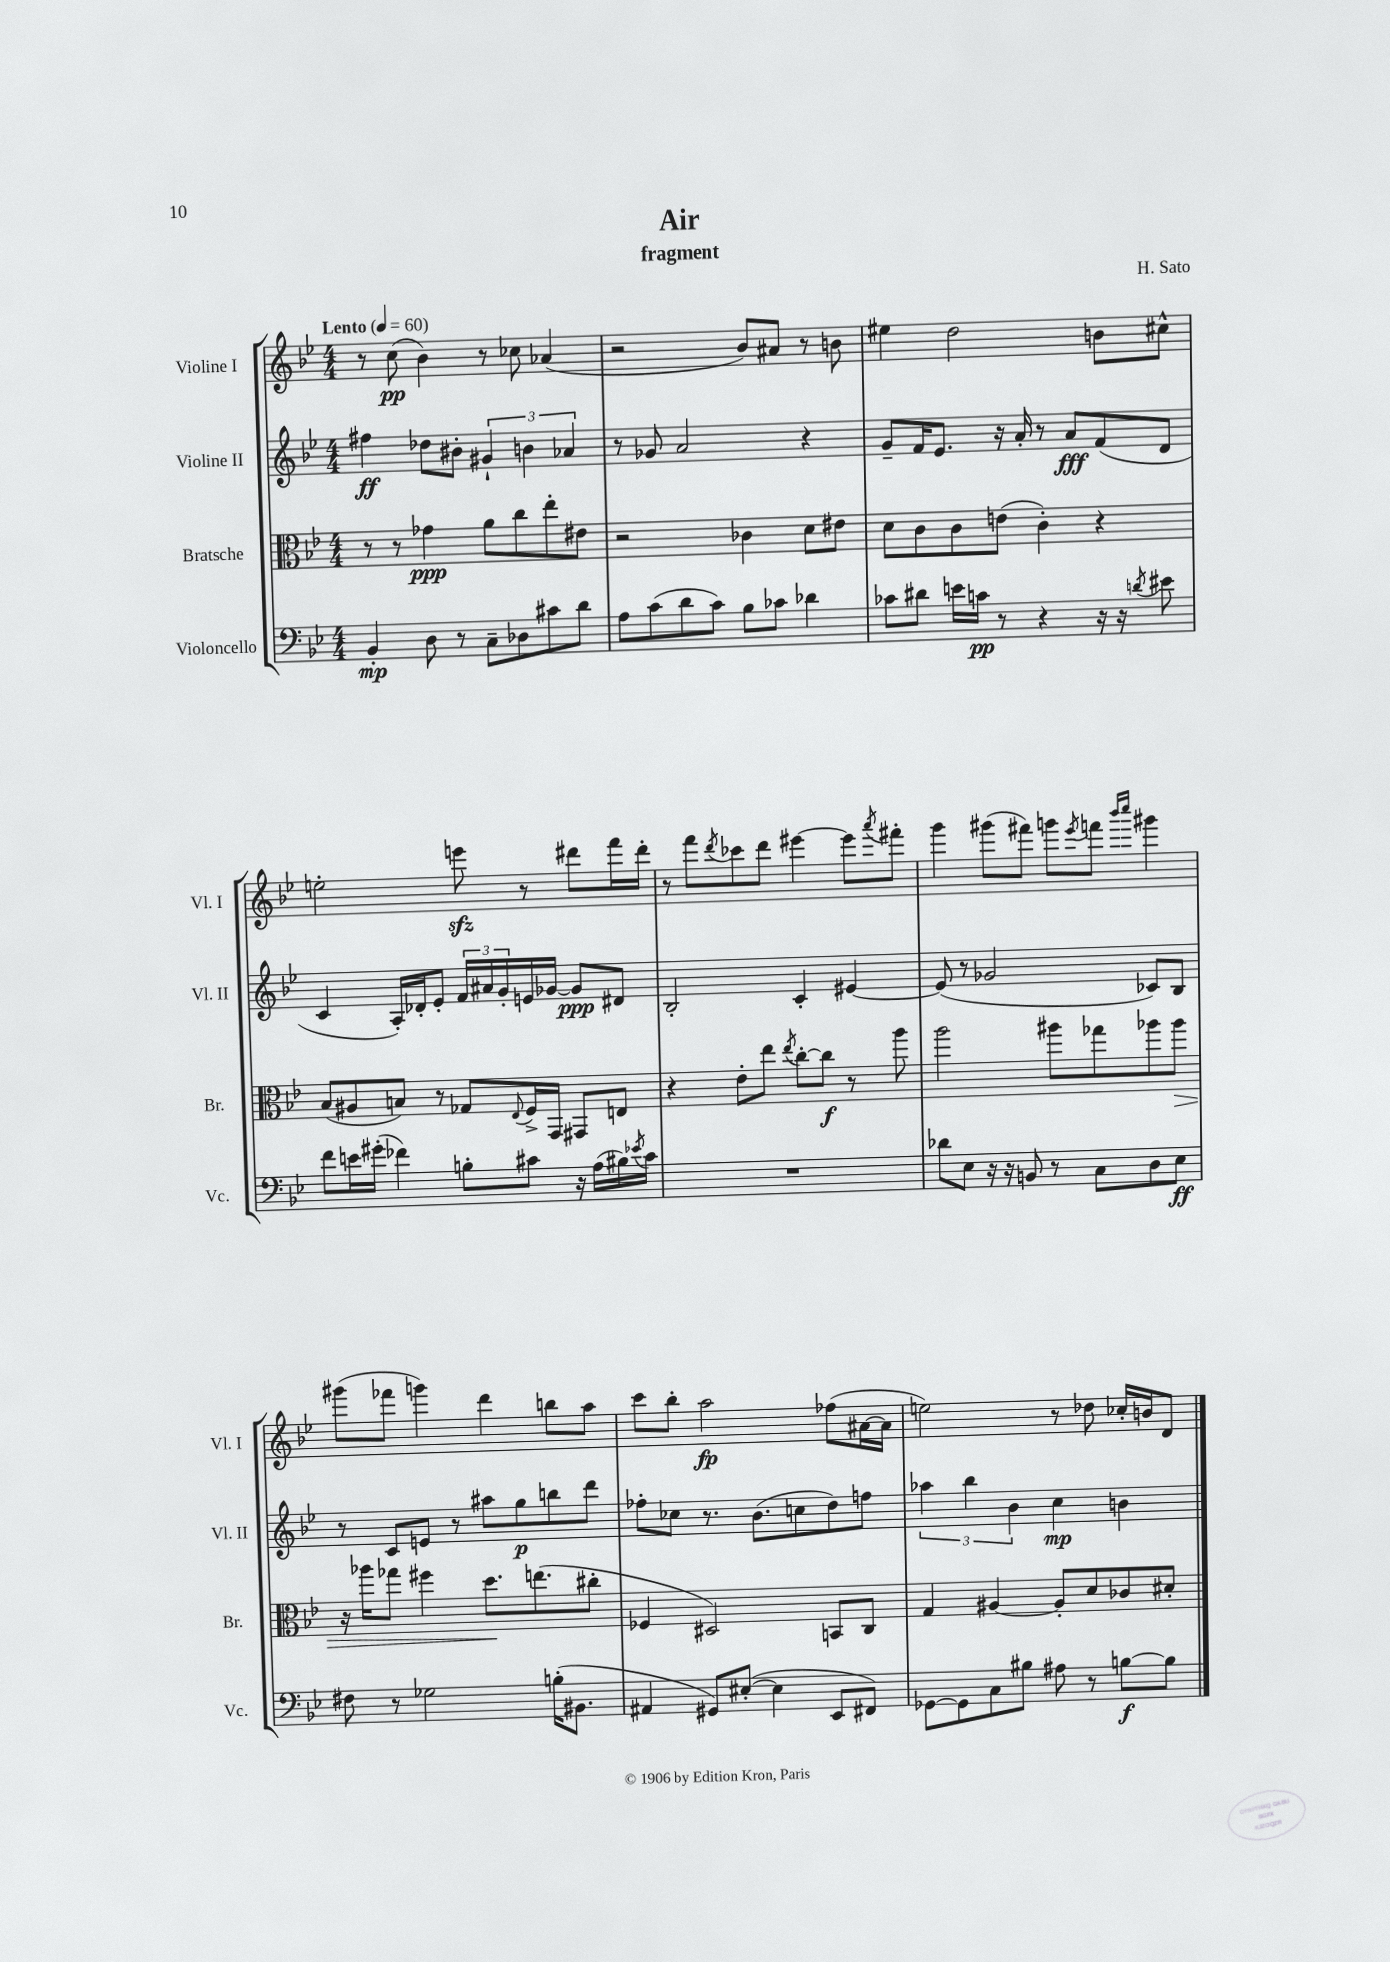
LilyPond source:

\header { title = "Air" composer = "H. Sato" subtitle = "fragment" }
<<
\new StaffGroup <<
\new Staff = "s0" \with { instrumentName = "Violine I" shortInstrumentName = "Vl. I" } {
    \clef treble \key bes \major \numericTimeSignature \time 4/4 \tempo "Lento" 4 = 60
    r8 c''8\pp( bes'4) r8 ces''8 aes'4( |
    r2 bes'8) ais'8 r8 b'8 |
    eis''4 d''2 b'8 cis''8-^ |
    e''2-. e'''8\sfz r8 dis'''8 f'''16 dis'''16-. |
    r8 f'''8 \acciaccatura { d'''8 } ces'''8 d'''8 eis'''4~ eis'''8 \acciaccatura { a'''8 } fis'''8-. |
    g'''4 gis'''8( fis'''8) g'''8 \acciaccatura { ees'''8 } f'''8 \grace { bes'''16 c''''16 } gis'''4 |
    gis'''8( fes'''8 g'''4) d'''4 b''8 a''8 |
    c'''8 bes''8-. a''2\fp fes''8( ais'16~ ais'16 |
    e''2) r8 des''8 ces''16-. b'16 d'8 \bar "|." |
}
\new Staff = "s1" \with { instrumentName = "Violine II" shortInstrumentName = "Vl. II" } {
    \clef treble \key bes \major \numericTimeSignature \time 4/4
    fis''4\ff des''8 bis'8-. \tuplet 3/2 { gis'4-! b'4 aes'4 } |
    r8 ges'8 a'2 r4 |
    g'8-- f'16 ees'8. r16 a'16-. r8 a'8\fff f'8( d'8 |
    c'4 a16-.) des'16-. ees'8-. \tuplet 3/2 { f'16 ais'16 g'16-. } e'16 ges'16~ ges'8\ppp dis'8 |
    bes2-. c'4-. eis'4~ |
    eis'8( r8 ges'2 ces'8) bes8 |
    r8 c'8 e'8 r8 ais''8 g''8\p b''8 d'''8 |
    fes''8-. ces''8 r8. bes'8.( c''8 d''8) f''8 |
    \tuplet 3/2 { aes''4 bes''4 bes'4 } c''4\mp b'4 \bar "|." |
}
\new Staff = "s2" \with { instrumentName = "Bratsche" shortInstrumentName = "Br." } {
    \clef alto \key bes \major \numericTimeSignature \time 4/4
    r8 r8 ges'4\ppp a'8 c''8 ees''8-. eis'8 |
    r2 ces'4 d'8 eis'8 |
    d'8 c'8 c'8 e'8( c'4-.) r4 |
    bes8( ais8 b8) r8 ges8 \appoggiatura { ees8 } f16-> g,16 gis,8 e8 |
    r4 ees'8-. ees''8 \acciaccatura { ees''8 } c''8~-. c''8\f r8 a''8 |
    a''2 ais''8 ges''8 aes''8 aes''8\> |
    r16 aes''16 ges''8 fis''4 d''8.\! e''8.( cis''8-. |
    fes4 dis2) b,8 c8 |
    g4 ais4~ ais8-. d'8 ces'8 dis'8-. \bar "|." |
}
\new Staff = "s3" \with { instrumentName = "Violoncello" shortInstrumentName = "Vc." } {
    \clef bass \key bes \major \numericTimeSignature \time 4/4
    bes,4-.\mp d8 r8 c8-- des8 cis'8 d'8 |
    a8 c'8( d'8 c'8) bes8 ces'8 des'4 |
    ces'8 dis'8 e'16 c'16\pp r8 r4 r16 r16 \acciaccatura { d'8 } eis'8 |
    f'8 e'16 gis'16-.( fes'4) b8-. cis'8 r16 a16( bis16) \acciaccatura { ees'8 } cis'16 |
    R1 |
    des'8 ees8 r16 r16 b,8 r8 c8 d8 ees8\ff |
    fis8 r8 ges2 b16-.( bis,8. |
    ais,4 gis,8) eis8~-.( eis4 ees,8 fis,8) |
    ges,8~ ges,8 c8 bis8 ais8 r8 b8~\f b8 \bar "|." |
}
>>
>>
\layout { \context { \Score \remove "Bar_number_engraver" } }
